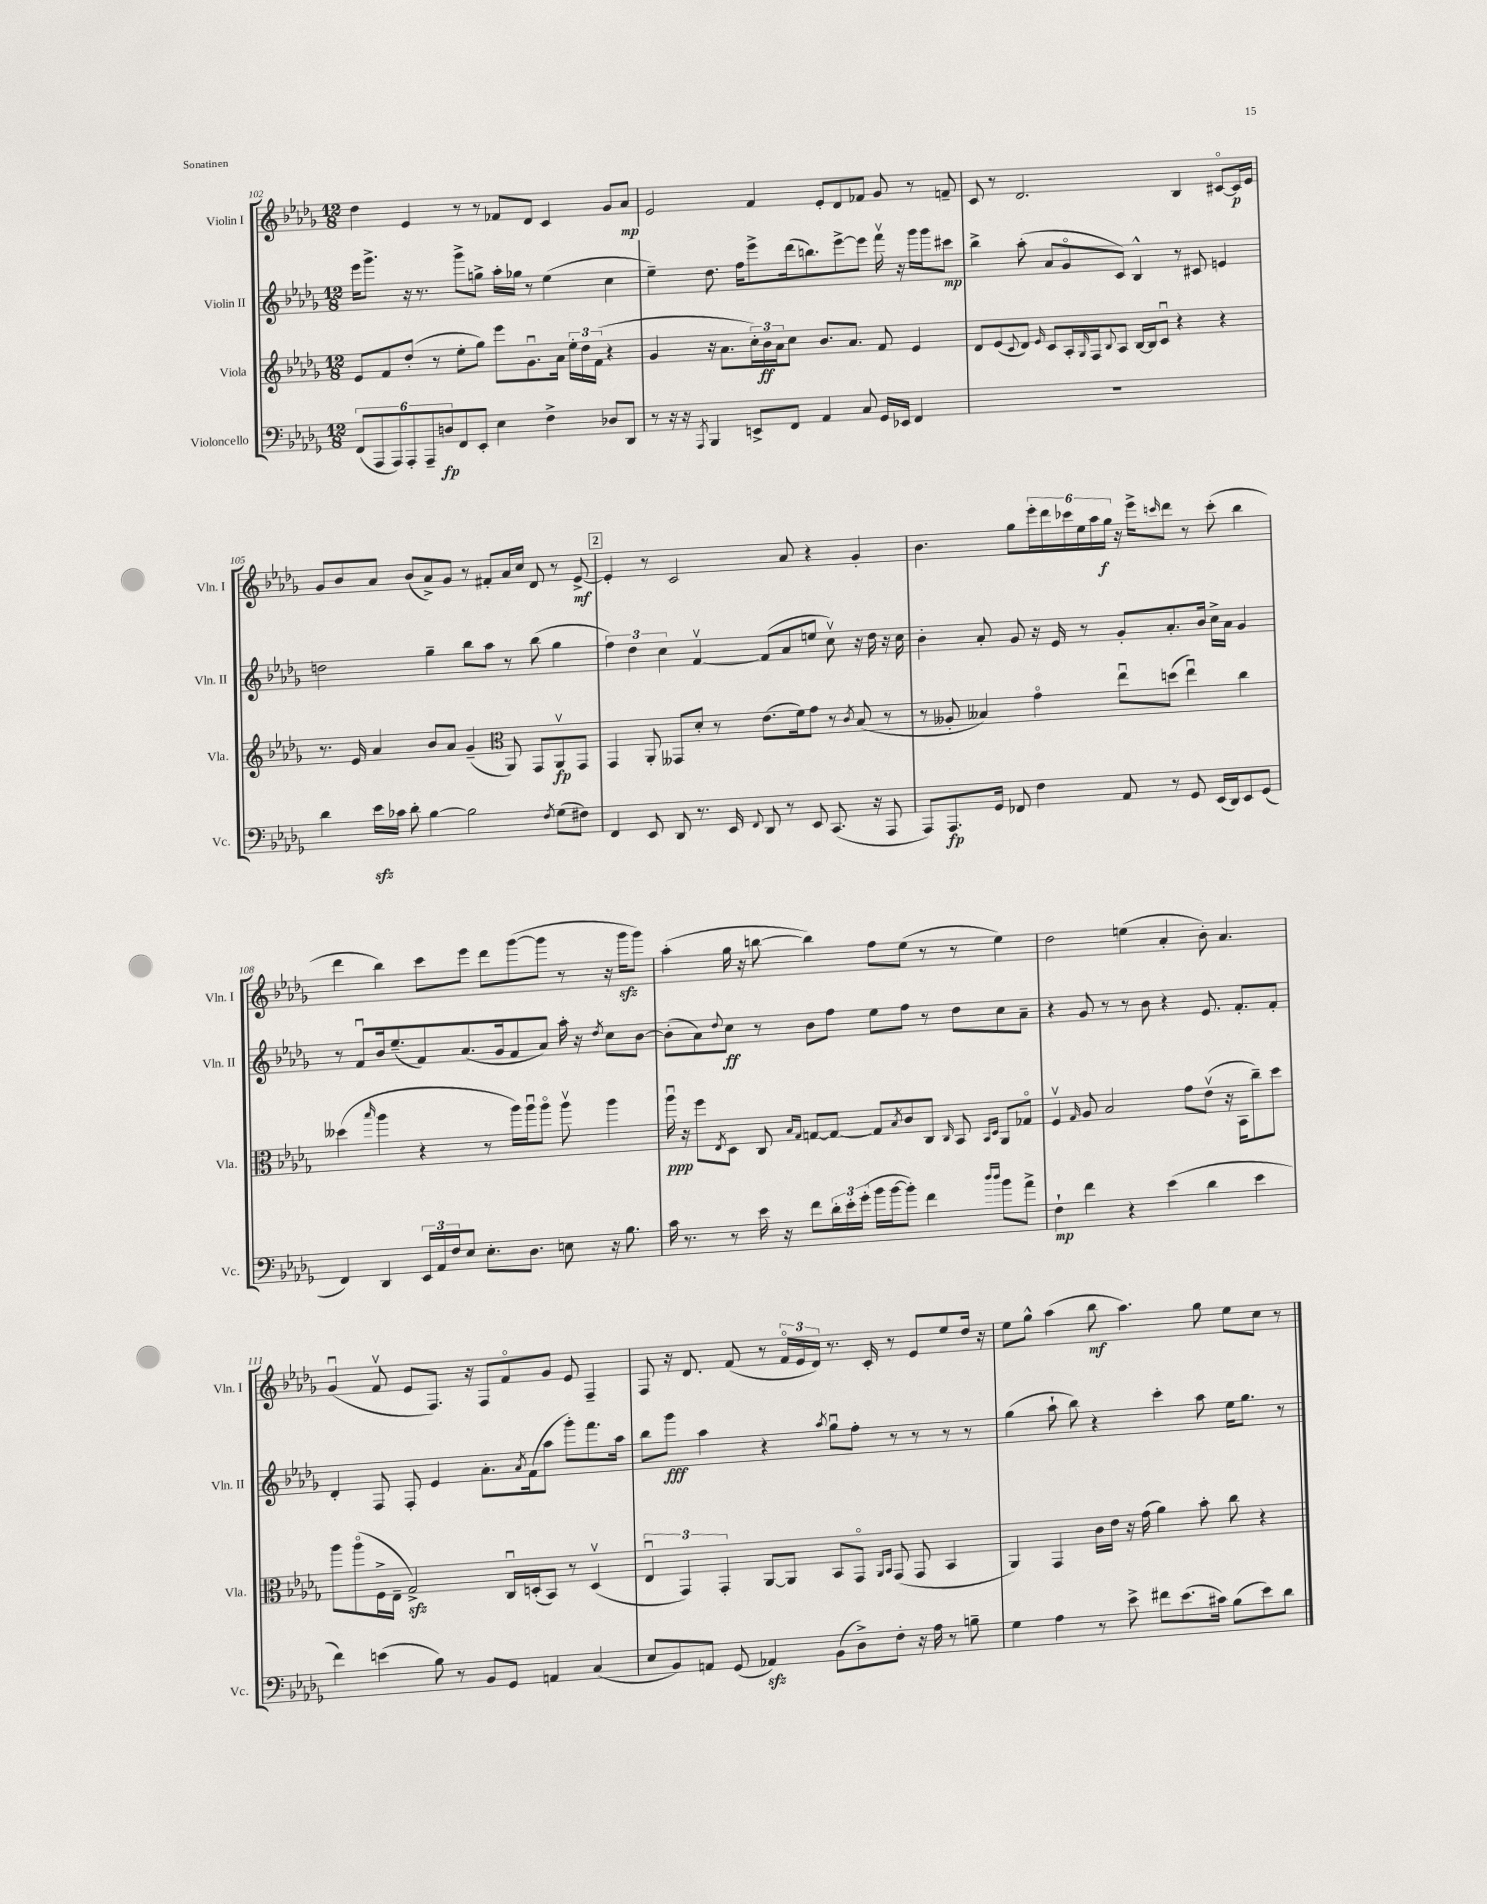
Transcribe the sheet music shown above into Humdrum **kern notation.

**kern	**kern	**kern	**kern
*staff4	*staff3	*staff2	*staff1
*clefF4	*clefG2	*clefG2	*clefG2
*k[b-e-a-d-g-]	*k[b-e-a-d-g-]	*k[b-e-a-d-g-]	*k[b-e-a-d-g-]
*M12/8	*M12/8	*M12/8	*M12/8
(12FF	8e-	16eee-	4dd-
.	.	8.ggg-^	.
12AAA-	.	.	.
.	8f	.	.
12AAA-)	.	.	.
12AAA-'	(8dd-'	16r	4e-
.	.	8.r	.
12AAA-~	.	.	.
.	8r	.	.
12D	.	.	.
8FF	8ee-'	8ggg-^	8r
8EE-'	8gg-)	8gg^	8r
4E-	8eee-	16aa-'	8f-
.	.	16gg-	.
.	8.g-u	8r	8d-
4F^	.	(4ee-	4c
.	16a-	.	.
.	24ee-'	.	.
.	24dd-	.	.
.	(24f	.	.
8D-	4r	4cc	8g-
8DD-	.	.	8a-
=	=	=	=
8r	4g-	4ee-~)	2e-
16r	.	.	.
16r	.	.	.
8qAAA-	.	.	.
4BBB-	16r	8.dd-	.
.	8.a-	.	.
.	.	16ff	.
8EE^	24cc')	8eee-^	4f
.	24b-	.	.
.	24a-	.	.
8FF	8cc	(16ddd-	.
.	.	8.bb)	.
4AA-	8.b-	.	8e-'
.	.	[8eee-^	8d-
.	8.a-	.	.
8C	.	8eee-]	8f-
16GG-	8f	16fffv	8g-
16EE-	.	16r	.
4FF	4e-	16ggg-	8r
.	.	16ggg-	.
.	.	8ccc#	8f~
=	=	=	=
1.r	8d-	4bb-^	8c
.	(8e-	.	8r
.	8qqc	.	.
.	8d-)	(8aa-'	2.d-
.	16qqe-	.	.
.	8c	8a-	.
.	16A-'	8g-o	.
.	16qqG-	.	.
.	16F	.	.
.	8qqB-	.	.
.	8A-	8c)	.
.	[16B-	4B-^^	.
.	16B-]	.	.
.	8cu	.	.
.	4r	8r	4B-
.	.	8c#	.
.	4r	4e	[8c#o
.	.	.	16c#]
.	.	.	16e-
=	=	=	=
4d-	8.r	2dd	8g-
.	.	.	8b-
.	16e-	.	.
16e-	4a-	.	8a-
16c-	.	.	.
8d-'	.	.	(8b-
[4B-	8b-	4gg-~	8a-^)
.	8a-	.	8g-
2B-]	(4g-~	8bb-	8r
.	.	8aa-	8f#'
*	*clefC3	*	*
.	8AA-)	8r	16a-
.	.	.	16cc
.	8GG-	(8bb-	8d-
8qF	.	.	.
(8G-	8AA-v	4gg-	8r
8F#)	8GG-	.	[8e-^
=	=	=	=
4FF	4GG-	6ff)	4e-']
.	.	6dd-	.
8EE-	8AA-'	.	8r
.	.	6cc	.
8DD-	8GG--	.	2c
8.r	8d-'	[4fv	.
.	8r	.	.
16EE-	.	.	.
8qqFF	.	.	.
8DD-	(8.e-	(8f]	.
8r	.	8a-	8a-
.	16f)	.	.
8EE-	8g-	8ee	4r
(8.CC	8r	8ccv)	.
.	8qc	.	.
.	(8B-	16r	4g-'
16r	.	16dd-	.
8AAA-	8r	16r	.
.	.	16cc	.
=	=	=	=
8AAA-)	8r	4b-'	4.b-
8.AAA-	8A--'	.	.
.	4B--)	8a-'	.
16GG-	.	.	.
8FF-	.	8g-	8gg-
4F	4g-o	16r	24eee-'
.	.	.	24ddd-
.	.	16e-	.
.	.	.	24ccc-
.	.	8r	24ee-
.	.	.	24aa-
.	.	.	24gg-
8AA-	8ee-u	8g-'	16r
.	.	.	16eee-^
.	.	.	16qqccc
8r	(8dd	8.a-'	8ddd-
8GG-	4ee-u)	.	8r
.	.	16b-	.
(16EE-	.	16cc^	(8ccc'
16DD-)	.	16a-	.
8EE-	4cc	4g-	4bb-
(8GG-	.	.	.
=	=	=	=
4FF)	(4dd--	8r	4ddd-
.	.	8fu	.
.	16qqbb-	.	.
4DD-	4aa-	16b-	4bb-)
.	.	(8.ee-~	.
24EE-	4r	8f)	8ccc
24AA-	.	.	.
24F	.	.	.
8E-	.	(8.a-	8eee-
8.E-'	8r	.	8ddd-
.	.	16g-	.
.	16aa-)	8f	([8ggg-
8.D-	16aa-u	.	.
.	8aa-o	8a-)	8ggg-]
8E	8aa-v	16aa-'	8r
.	.	16r	.
.	.	8qdd-	.
16r	4aa-	8cc	16r
8.B-	.	.	16ggg-
.	.	[8b-	8ggg-)
=	=	=	=
16c	16aa-u	(8b-']	(4aa-'
8.r	16r	.	.
.	8ff	8a-)	.
.	8qE-	8qqdd-	.
8r	8D-	8cc	16gg-
.	.	.	16r
16e-	8C	8r	[8bb
16r	.	.	.
.	16qqB-	.	.
.	16qqG-	.	.
8f	[8G	8b-	4bb])
24d-'	8G_	8ff	.
24e-'	.	.	.
(24g-'	.	.	.
16b-	8G]	8ee-	8ff
[16b-	.	.	.
.	8qB-	.	.
8b-'])	8c	8ff	(8ee-
4f	8C	8r	8r
.	16qqC	.	.
.	8BB-	8dd-	8r
16qqdd-	16qqBB-	.	.
16qqdd-	16qqD-	.	.
8b-	8AA-	8cc	4ee-)
8a-^	8G-o	8a-~	.
=	=	=	=
4F`	4Fv	4r	2dd-
.	16qqG-	.	.
4f	8A-	8g-	.
.	2B-	8r	.
4r	.	8r	(4ee
.	.	8b-	.
(4e-	.	4r	4a-'
.	8g-	.	.
4d-	(8e-v	8.e-	8b-')
.	16r	.	4.a-
.	16BB-	8.f'	.
4e-	8cc~)	.	.
.	8dd-	8f'	.
=	=	=	=
4f)	8aa-	4d-'	(4g-u
.	(8aa-o	.	.
(4e	16F^	8F	8fv
.	16E-~	.	.
.	2G-^)	8F'	8e-
8B-)	.	4e-	8.F)
8r	.	.	.
.	.	.	16r
8BB-	.	8.a-'	8F
8GG-	16Cu	.	8fo
.	.	8qa-	.
.	(16D'	(16f	.
4AA	8BB-)	8aa-	8g-
.	8r	8ggg-')	8e-
(4C	(4Dv	8.fff	4F~
.	.	16aa-	.
=	=	=	=
8E-	6E-u	8bb-	8F
8BB-)	.	8ggg-	16r
.	6GG-)	.	.
.	.	.	8.d-
8AA	.	4aa-	.
.	6GG-'	.	.
(8GG-	.	.	(8f
4AA-)	[8AA-	4r	8r
.	8AA-]	.	24fo
.	.	.	24e-
.	.	.	24d-)
.	.	8qaa-	.
(8BB-	8BB-	8gg-u	8.r
8D-^)	8GG-o	8ff'	.
.	.	.	16c'
.	16qqAA-	.	.
.	16qqBB-	.	.
8F'	(8GG-	8r	8r
16r	8GG-	8r	8e-
16A-	.	.	.
8r	4BB-	8r	8ee-
8B~	.	8r	16dd-
.	.	.	16r
=	=	=	=
4G-	4AA-)	(4gg-	8ee-
.	.	.	8gg-^^
4A-	4GG-	8aa-`	(4aa-
.	.	8bb-)	.
8r	16c	4r	8bb-
.	16e-	.	.
8e-^	16r	.	4.aa-)
.	(16g-	.	.
8f#	4a-)	4ccc'	.
(8.e-	.	.	.
.	8b-'	8aa-	8gg-
16c#)	.	.	.
(8B-	8cc	16ee-	8ee-
.	.	8.gg-	.
8e-)	4r	.	8cc
8d-	.	8r	8r
==	==	==	==
*-	*-	*-	*-
